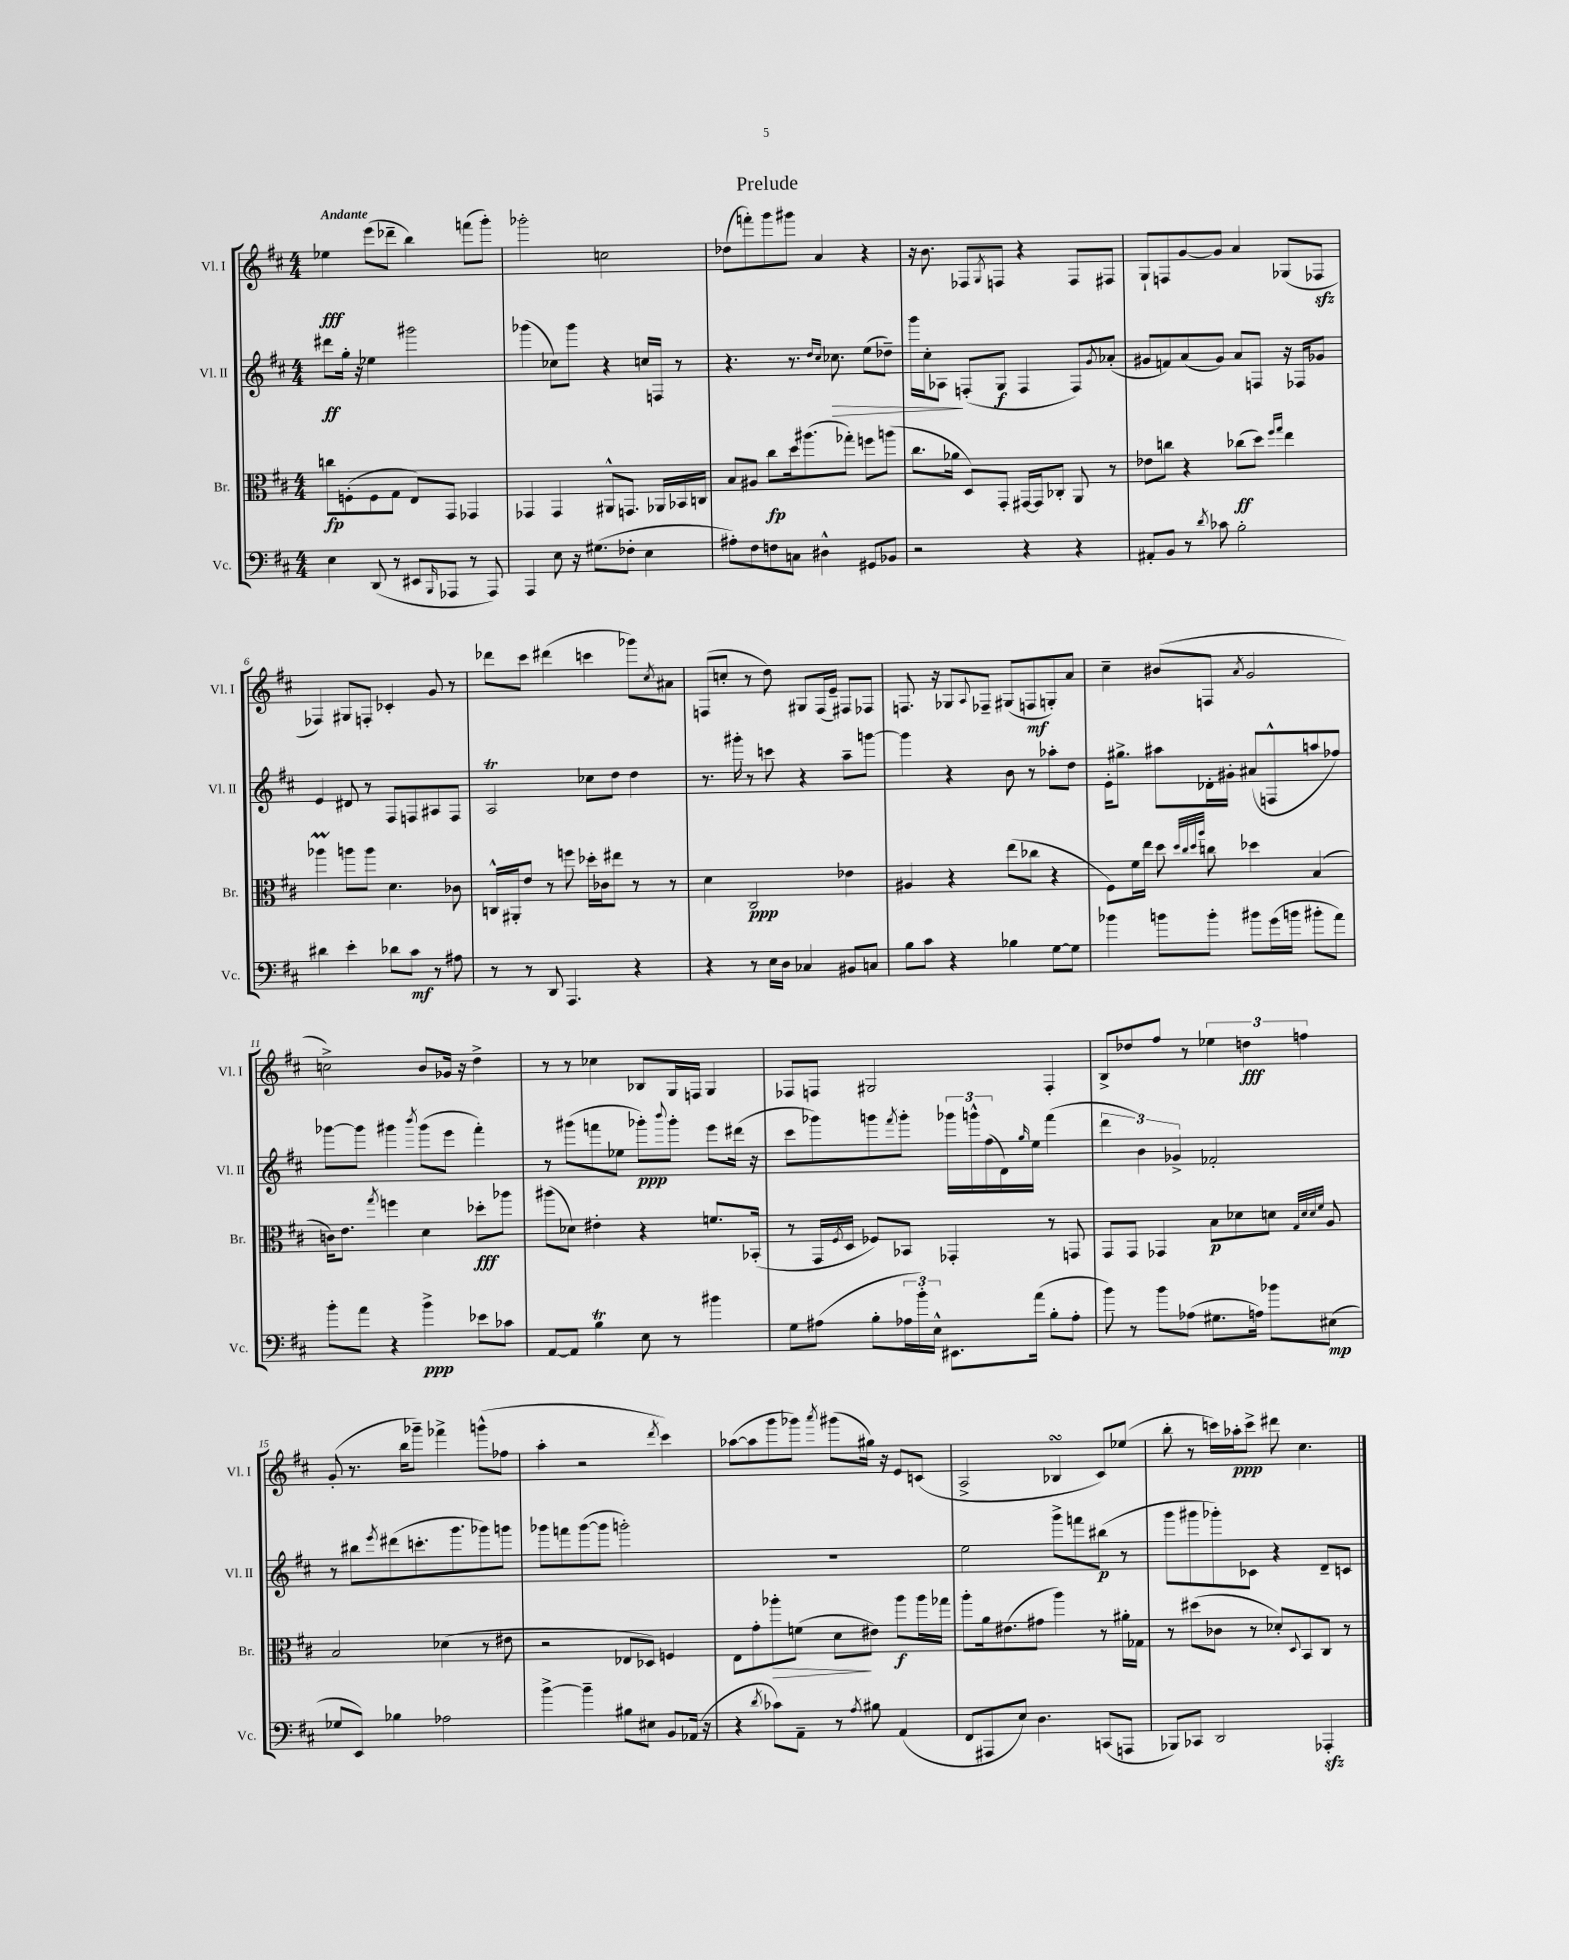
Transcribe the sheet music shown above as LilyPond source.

\header { title = "Prelude" }
<<
\new StaffGroup <<
\new Staff = "s0" \with { instrumentName = "Vl. I" shortInstrumentName = "Vl. I" } {
    \clef treble \key d \major \numericTimeSignature \time 4/4 \tempo "Andante"
    ees''4\fff e'''8( des'''8-- b''4) f'''8( g'''8-.) |
    ges'''2-. c''2 |
    des''8( f'''8-.) g'''8 gis'''8 a'4 r4 |
    r16 b'8. fes8 \acciaccatura { g8 } f8 r4 f8 fis8 |
    g8-! f8 g'8~ g'8 a'4 ges8( fes8\sfz |
    fes4) gis8 f8-. ces'4-. g'8 r8 |
    des'''8 cis'''8 dis'''4( c'''4 ges'''8) \acciaccatura { cis''8 } ais'8 |
    f8( c''8-. r8 d''8) gis8 f16( e'16--) fis8 fes8 |
    f8. r16 ges8 \appoggiatura { a8 } fes8-- gis8( f8\mf g8-.) a'8 |
    cis''4-- bis'8( f8 \acciaccatura { a'8 } g'2 |
    c''2->) b'8 ges'16 r16 d''4-> |
    r8 r8 ces''4 bes8 g16 f16 g4 |
    fes8 f8 gis2 f4-. |
    b8-> des''8 fis''8 r8 \tuplet 3/2 { ees''4 d''4\fff f''4 } |
    g'8-.( r8. b''16 ges'''8--) fes'''4-> g'''8-^( fes''8 |
    a''4-. r2 \acciaccatura { d'''8 } cis'''4) |
    aes''8~( aes''8 g'''8 ges'''8) \acciaccatura { a'''8 } gis'''8( gis''16) r16 e'8 c'8( |
    a2-> bes4\turn cis'8) ees''8( |
    b''8-. r8 c'''16) aes''16-.\ppp c'''8-> dis'''8 cis''4. \bar "|." |
}
\new Staff = "s1" \with { instrumentName = "Vl. II" shortInstrumentName = "Vl. II" } {
    \clef treble \key d \major \numericTimeSignature \time 4/4
    dis'''8\ff g''16-. r16 ees''4 gis'''2 |
    ges'''4( ces''8) ges'''8 r4 c''16 f16 r8 |
    r4. r8. \grace { d''16 cis''16 } ces''8.\> e''8( des''8--) |
    g'''16 cis''16-. aes8\! f8-.( g8\f f4 f8) \acciaccatura { g'8 } aes'8-.( |
    gis'8 f'8) a'8( gis'8) a'8 f8 r16 fes16 ges'8 |
    e'4 dis'8 r8 fis8 f8 ais8 f8 |
    a2\trill ces''8 d''8 d''4 |
    r8. gis'''16-. r8 c'''8 r4 a''8-- g'''8~ |
    g'''4 r4 b'8 r8 aes''8-. d''8 |
    e'16-. gis''8.-> ais''8 des'16-. gis'16-. ais'8( f8-^ a''8 fes''8) |
    ges'''8~ ges'''8 gis'''4 \acciaccatura { b'''8 } gis'''8( e'''8 fis'''4-.) |
    r8 gis'''8( f'''8 ees''8 ges'''8-.\ppp) \appoggiatura { b'''8 } ges'''8-. e'''8 dis'''16( r16 |
    cis'''8 ges'''8) g'''8 \acciaccatura { fis'''8 } g'''8-. \tuplet 3/2 { ges'''16 g'''16-^ fis''16( } d'16) \grace { g''16 } e''16 fis'''4( |
    \tuplet 3/2 { d'''4 b'4) ges'4-> } fes'2-. |
    r8 bis''8 \acciaccatura { e'''8 } dis'''8( c'''8.-. g'''8. ges'''8) g'''8 |
    ges'''8 f'''8 ges'''8~( ges'''8 g'''2-.) |
    R1 |
    e''2 g'''8-> f'''8 bis''8\p( r8 |
    g'''8 gis'''8 ges'''8-.) ces'8 r4 d'8-- c'8 \bar "|." |
}
\new Staff = "s2" \with { instrumentName = "Br." shortInstrumentName = "Br." } {
    \clef alto \key d \major \numericTimeSignature \time 4/4
    c''8\fp f8-.( f8 g8 e8) g,8 ges,4 |
    ges,4 ges,4 ais,8-^ g,8. aes,16 bes,16 c16 |
    b8 ais8 cis''8\fp d''16 ais''8.( ges''8-.) f''8 a''8( |
    cis''8. aes'16 d8) g,8-. gis,16~ gis,16 ces8-. a,8 r8 |
    ees'8 c''8 r4 ces''8\ff( d''8) \grace { fis''16 g''16 } e''4 |
    aes''4\prall a''8 a''8 d'4. ces'8 |
    c16-^ ais,16-. e'8 r8 f''8 des''16-. ces'16 eis''8 r8 r8 |
    d'4 cis2\ppp ees'4 |
    ais4 r4 e''8( ces''8 r4 |
    fis8) fis'16 e''16 d''8 \grace { d''32 cis''32 d''32 a''32 } c''8 des''4 b4( |
    c'16) e'8. \acciaccatura { g''8 } f''4 d'4 des''8-.\fff aes''8 |
    ais''8( des'8) eis'4-. r4 f'8. bes,16-.( |
    r8 g,16 \acciaccatura { fis8 } d16 fes8) bes,8 ges,4-. r8 g,8 |
    g,8 g,8 ges,4 b8\p des'8 d'8 \grace { g32 d'32 d'32 fis'32 } a8 |
    b2 des'4( r8 eis'8 |
    r2 ees8 des8) f4 |
    e8 g'8-. aes''8-.\> f'8( d'8\! eis'8) aes''8\f aes''16 ges''16 |
    a''8-. a'16 eis'8.( gis'8 a''4) r8 ais'16-. ges16 |
    r8 dis''8( ces'8 r8 des'8-.) \appoggiatura { d8 } b,8 cis8 r8 \bar "|." |
}
\new Staff = "s3" \with { instrumentName = "Vc." shortInstrumentName = "Vc." } {
    \clef bass \key d \major \numericTimeSignature \time 4/4
    e4 d,8( r8 eis,8 \grace { b,,16 } aes,,8 r8 aes,,8) |
    a,,4 e8 r16 gis8.( fes8-. e4 |
    ais8-.) fis8 f8 c8 dis4-^ gis,8 bes,8 |
    r2 r4 r4 |
    ais,8-. b,8 r8 \acciaccatura { d'8 } ces'8 b2-. |
    dis'4 e'4-. des'8 cis'8\mf r8 ais8 |
    r8 r8 d,8 a,,4. r4 |
    r4 r8 e16 d16 ces4 bis,8 c8 |
    b8 cis'8 r4 bes4 g8~ g8 |
    bes'4 b'8 b'8-. bis'8 g'16( b'16 bis'8-. a'8) |
    b'8-. a'8 r4 b'4->\ppp ees'8 ces'8 |
    a,8~ a,8 b4\trill e8 r8 bis'4 |
    g8 ais8( b8-. \tuplet 3/2 { aes16 b'16-.) e16-^ } eis,8. a'16( b8-. aes8-. |
    b'8) r8 b'8 aes8( gis8. a16) bes'8 eis8\mp( |
    ges8 e,8) bes4 aes2 |
    b'4~-> b'4-- bis8 eis8 b,8 aes,16( r16 |
    r4 \acciaccatura { d'8 } ces'8) a,8-- r8 \acciaccatura { a8 } bis8 a,4( |
    fis,8 ais,,8 e8) d4. c,8( a,,8 |
    bes,,8) ces,8 d,2 aes,,4-.\sfz \bar "|." |
}
>>
>>
